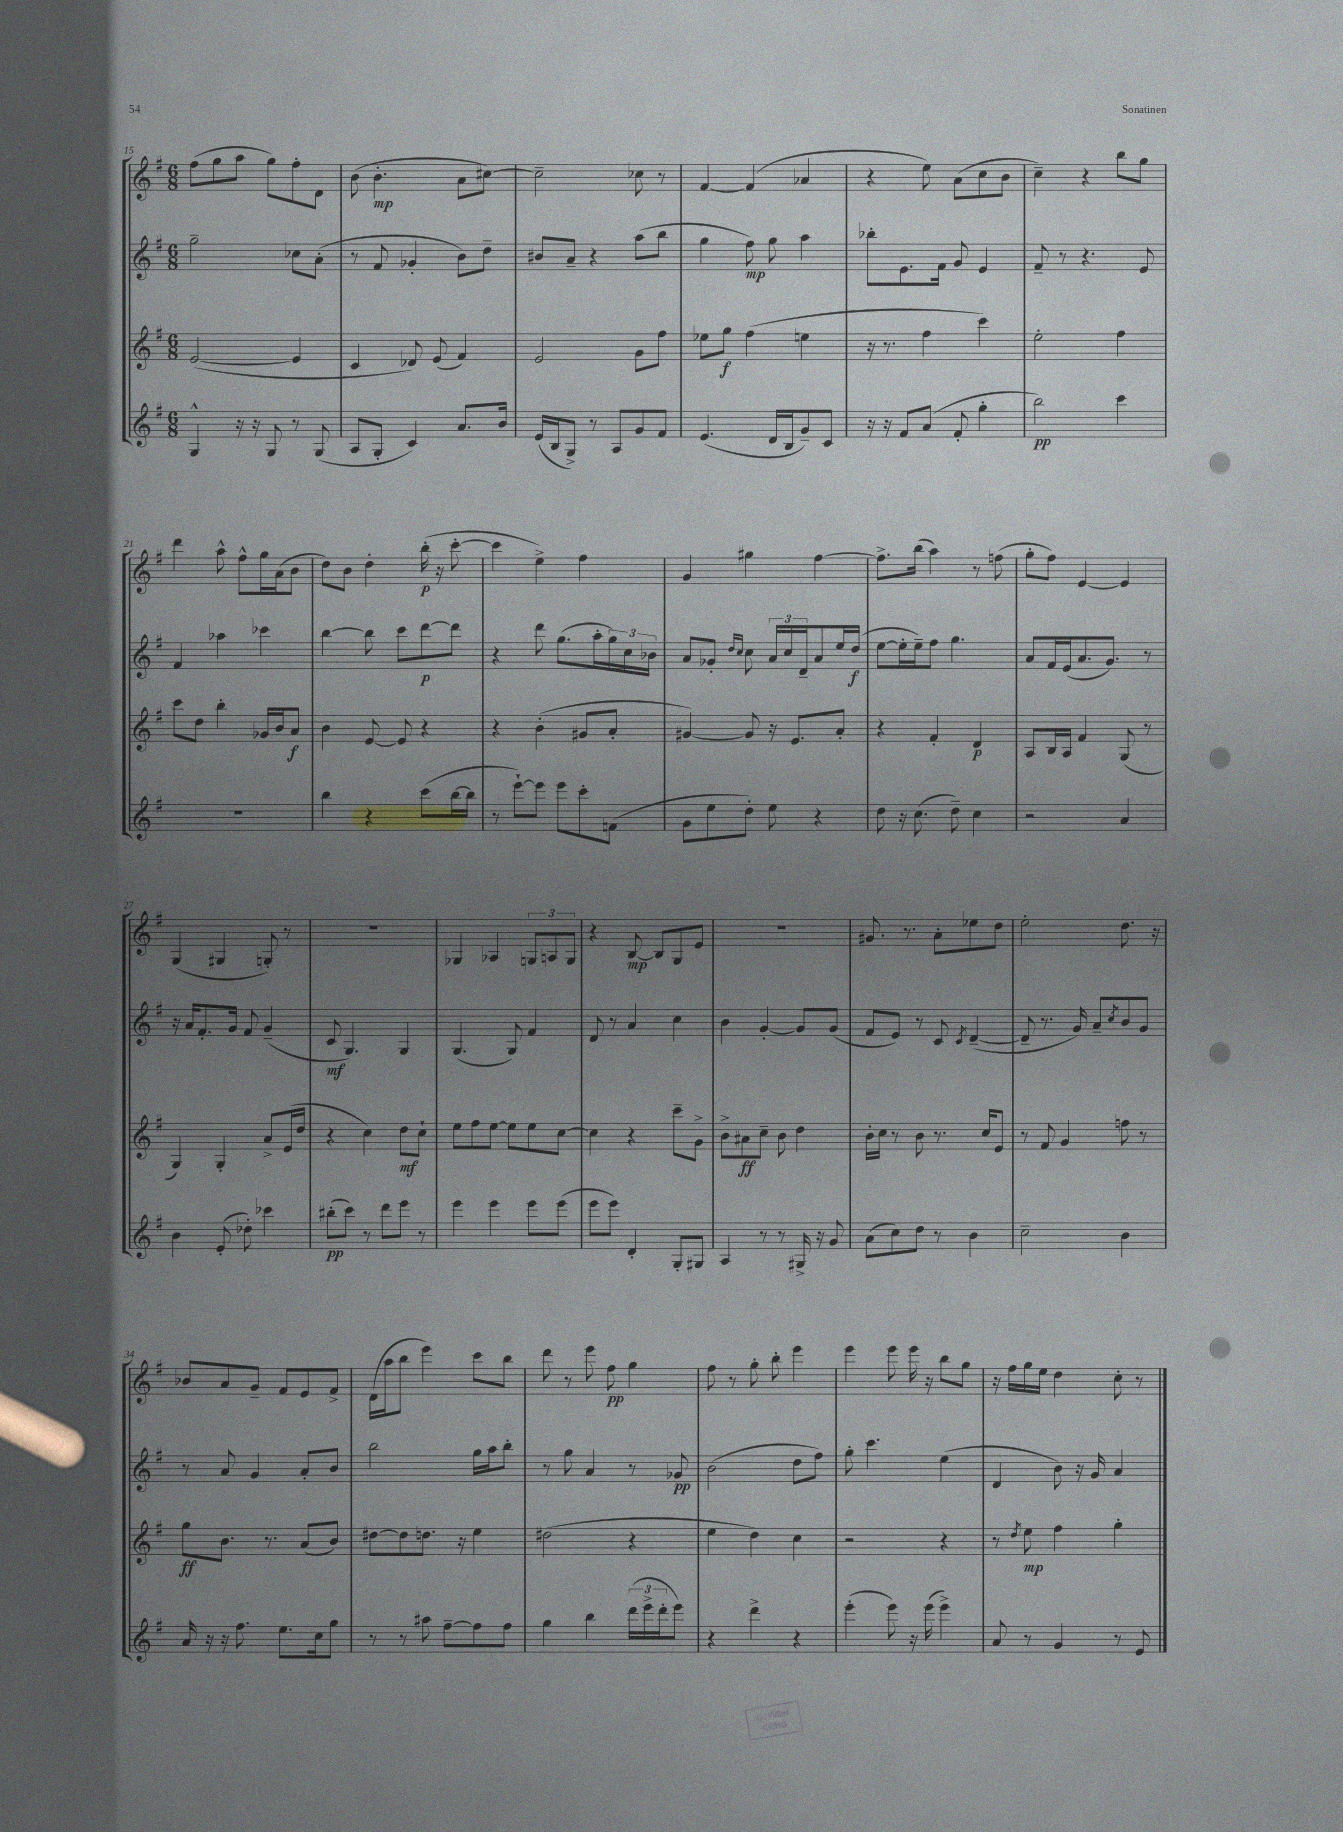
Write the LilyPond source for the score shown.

<<
\new StaffGroup <<
\new Staff = "s0" {
    \clef treble \key g \major \numericTimeSignature \time 6/8
    fis''8( g''8 a''8 g''8) fis''8-. d'8 |
    b'8( b'4.-.\mp a'8 cis''8~) |
    cis''2-- ces''8 r8 |
    fis'4~ fis'4( aes'4 |
    r4 e''8) a'8( c''8 b'8 |
    c''4--) r4 b''8 g''8 |
    d'''4 a''8-^ fis''8-^ g''16 a'16( b'8 |
    d''8) b'8 d''4-. b''16-.\p( r16 c'''8~-. |
    c'''4 e''4->) fis''4 |
    g'4 gis''4 fis''4~ |
    fis''8.-> b''16( a''4) r8 f''8( |
    g''8-. fis''8) e'4~ e'4 |
    g4( gis4 g8-.) r8 |
    R2. |
    ges4 aes4 \tuplet 3/2 { g8 a8 g8 } |
    r4 b8~\mp b8 g8 e'8 |
    R2. |
    gis'8. r8. a'8-. ees''8 d''8 |
    e''2-. d''8. r16 |
    bes'8 a'8 g'8-- fis'8 e'8 fis'8-> |
    d'16( a''16 b''8 e'''4) c'''8 b''8 |
    d'''8 r8 e'''8 fis''8\pp g''4 |
    fis''8 r8 g''8-. b''8-. e'''4 |
    e'''4 e'''8 e'''16 r16 b''8 g''8 |
    r16 fis''16 g''16 e''16 d''4 c''8-. r8 \bar "|." |
}
\new Staff = "s1" {
    \clef treble \key g \major \numericTimeSignature \time 6/8
    g''2-- ces''8 a'8-.( |
    r8 fis'8 ges'4-. b'8) d''8-- |
    bis'8 a'8-- r4 a''8( b''8 |
    g''4 fis''8\mp) g''8 a''4 |
    bes''8-. e'8. fis'16 g'8 e'4 |
    fis'8-- r8 r4. e'8 |
    fis'4 aes''4 ces'''4 |
    b''4~ b''8 c'''8 d'''8~\p d'''8 |
    r4 d'''8 g''8.( a''16-. \tuplet 3/2 { g''16) c''16 bes'16 } |
    a'8 ges'8-. \grace { d''16 c''16 } c''8 \tuplet 3/2 { a'16 c''16 d'16-- } a'8 e''16 d''16\f( |
    e''8~ e''16-. e''16--) fis''8 g''4. |
    a'8 fis'16 e'16( a'8. g'8.) r8 |
    r16 a'16 fis'8.-. g'16 fis'8 g'4--( |
    c'8\mf g4.) g4 |
    g4.( g8) fis'4 |
    d'8 r8 a'4 c''4 |
    b'4 g'4~-. g'8 g'8( |
    fis'8 e'8) r8 c'8 \acciaccatura { c'8 } d'4~--( |
    d'8-- r8. g'16) a'8-- \acciaccatura { c''8 } b'8 g'8 |
    r8 a'8 g'4 a'8-. b'8 |
    b''2 g''16 a''16 b''8-. |
    r8 g''8 a'4 r8 ges'8\pp |
    b'2( d''8 fis''8) |
    g''8-. c'''4. e''4( |
    d'4 b'8) r16 g'16 a'4 \bar "|." |
}
\new Staff = "s2" {
    \clef treble \key g \major \numericTimeSignature \time 6/8
    e'2~( e'4 |
    c'4 des'8) e'8( fis'4) |
    e'2 g'8 fis''8 |
    ees''8 g''8\f fis''4( e''4 |
    r16 r8. fis''4 c'''4) |
    e''2-. fis''4 |
    c'''8 d''8 b''4-. ges'16 b'16 a'8\f |
    b'4 e'8~ e'8 r4 |
    r4 b'4-.( gis'8 a'8-. |
    gis'4~) gis'8 r16 e'8. a'8-. |
    r4 fis'4-. d'4\p |
    a8 b16 a16 fis'4 g8( r8 |
    g4) g4-. a'8-> e'16( d''16 |
    r4 c''4) d''8\mf c''8-! |
    e''8 fis''8 e''8~ e''8 e''8 c''8~ |
    c''4 r4 c'''8-- g'8-> |
    b'8-> ais'8\ff c''8-- b'8 d''4 |
    b'16-. c''16 r8 b'8 r8. c''16 e'8 |
    r8 fis'8 g'4 f''8 r8 |
    g''8\ff b'8. r8. a'8( b'8) |
    dis''8~ dis''8 d''8. r16 e''4 |
    dis''2( r4 |
    e''4 d''4) c''4 |
    r2 r4 |
    r8 \acciaccatura { d''8 } e''8\mp fis''4 g''4-. \bar "|." |
}
\new Staff = "s3" {
    \clef treble \key g \major \numericTimeSignature \time 6/8
    g4-^ r16 r16 g8 r8 g8( |
    a8 g8-. c'4) a'8. b'16 |
    e'16( b16 g8->) r8 a8 g'8 fis'8 |
    e'4.( d'16 b16 g'8--) c'8 |
    r16 r16 fis'8 a'8( fis'8-. g''4-. |
    b''2\pp) c'''4 |
    R2. |
    b''4 r4 c'''8( b''16~ b''16 |
    r8 e'''8~-!) e'''8 e'''8 c'''8-. f'8( |
    g'8 e''8 d''8-.) e''8 r4 |
    d''8 r16 c''8.( d''8--) c''4 |
    r2 a'4 |
    b'4 e'8-.( des''8-.) ces'''4 |
    bis''8-.\pp( c'''8) r8 d'''8 e'''8 r8 |
    e'''4 e'''4 e'''8 e'''8( |
    e'''8 e'''8) d'4-. g8-. gis8 |
    a4 r8 r8 gis16-> r16 g'8 |
    a'8( c''8) d''8 r8 b'4 |
    c''2-- b'4 |
    a'16 r16 r16 fis''8. e''8. c''16 g''8 |
    r8 r8 ais''8 fis''8~-- fis''8 fis''8 |
    g''4 b''4 \tuplet 3/2 { d'''16( e'''16-> d'''16-. } e'''8) |
    r4 d'''4-> r4 |
    e'''4-.( e'''8) r16 e'''16( e'''4->) |
    a'8 r8 g'4 r8 e'8 \bar "|." |
}
>>
>>
\layout { \context { \Score currentBarNumber = #15 } }
